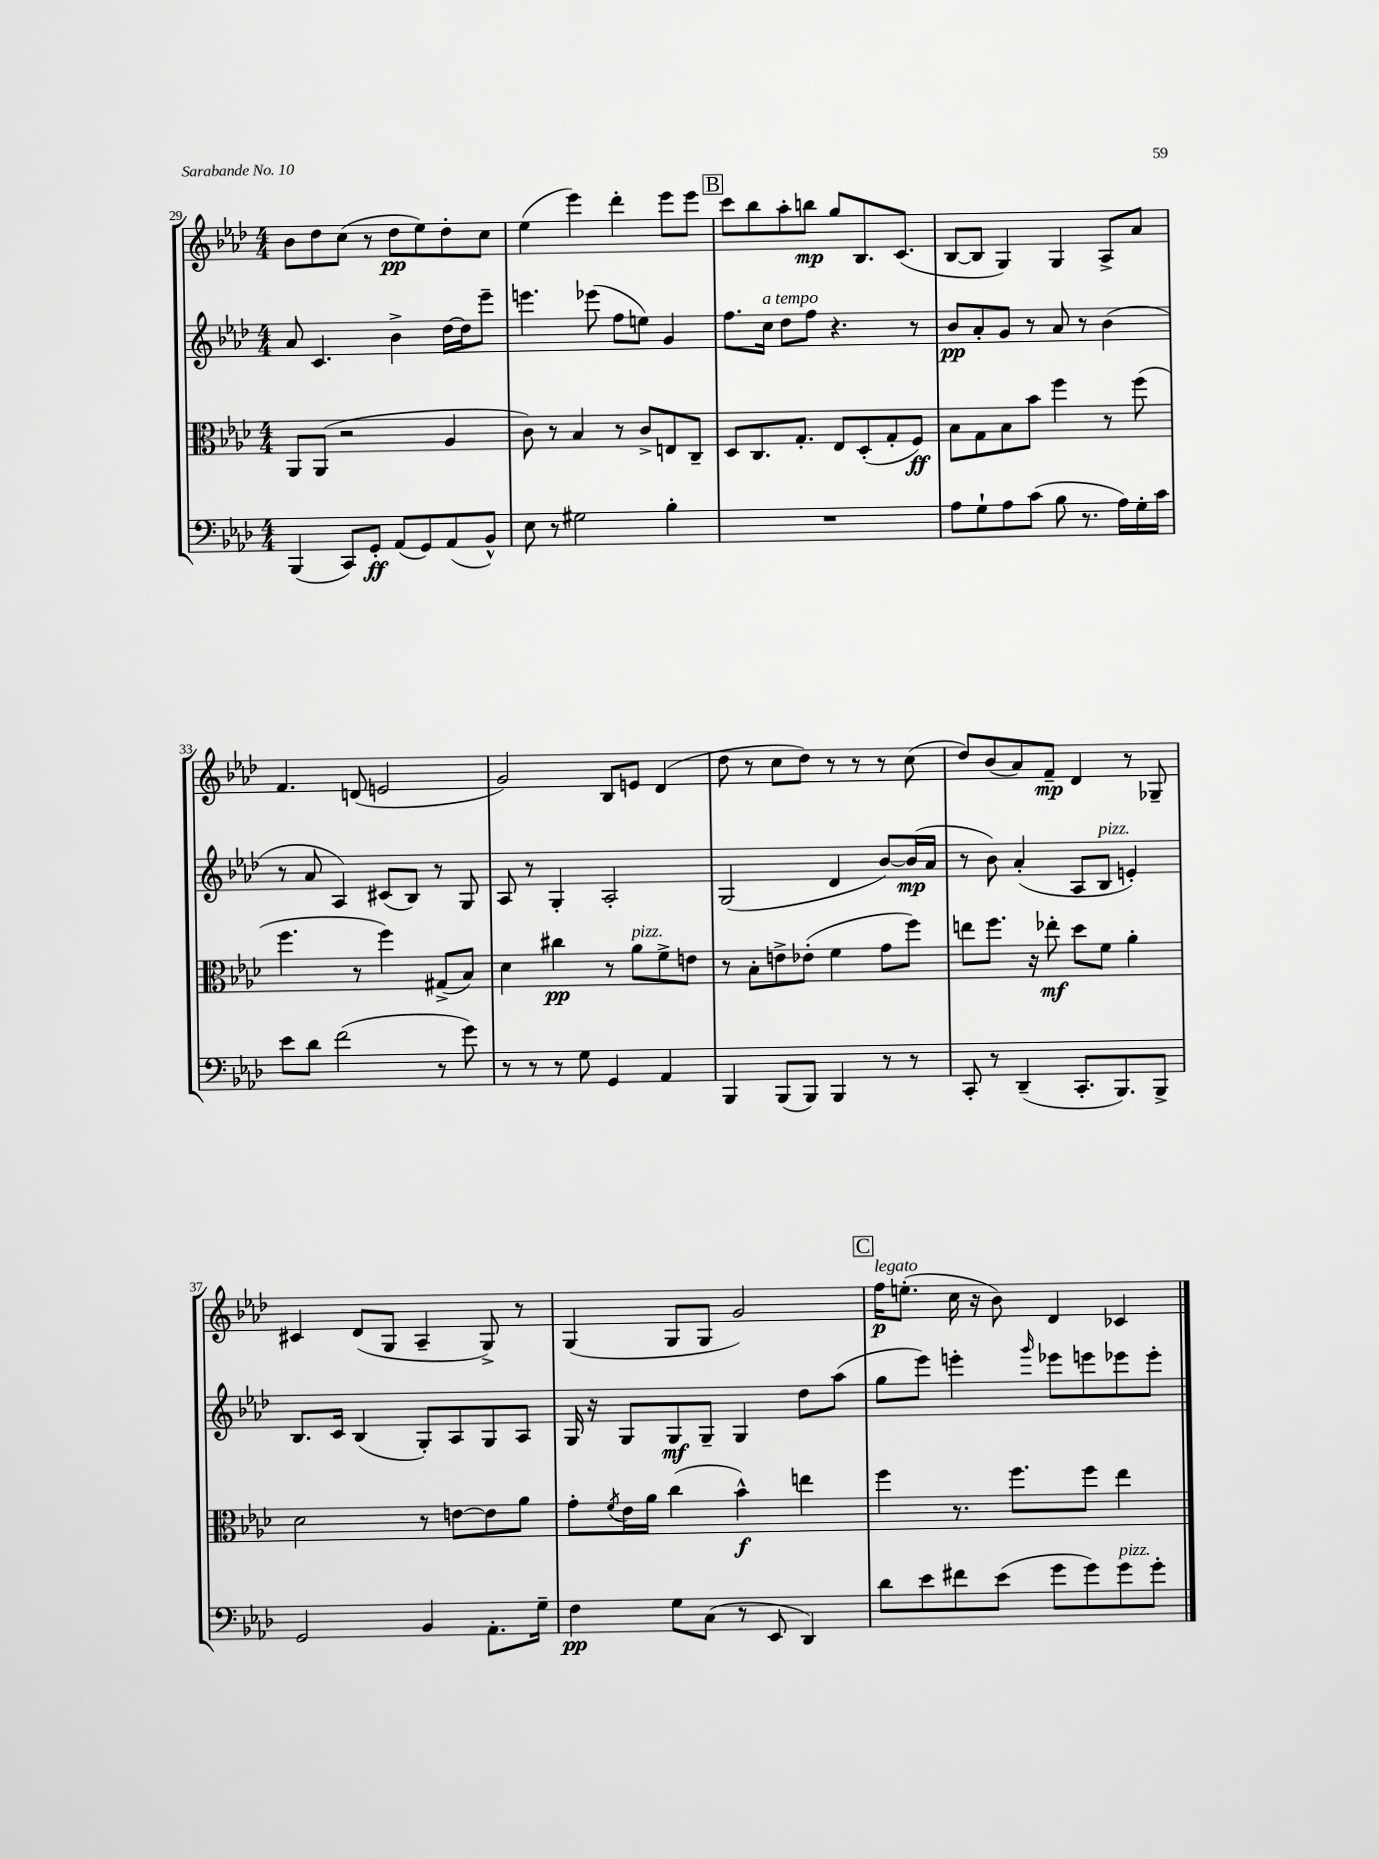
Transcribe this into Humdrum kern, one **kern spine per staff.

**kern	**kern	**kern	**kern
*staff4	*staff3	*staff2	*staff1
*clefF4	*clefC3	*clefG2	*clefG2
*k[b-e-a-d-]	*k[b-e-a-d-]	*k[b-e-a-d-]	*k[b-e-a-d-]
*M4/4	*M4/4	*M4/4	*M4/4
(4BBB-	8AA-	8a-	8b-
.	(8AA-	4.c	8dd-
8CC)	2r	.	(8cc
8GG'	.	.	8r
(8AA-	.	4b-^	8dd-
8GG)	.	.	8ee-)
(8AA-	4A-	[16dd-	8dd-'
.	.	16dd-]	.
8BB-^^)	.	8eee-~	8cc
=	=	=	=
8E-	8c)	4.eee	(4ee-
8r	8r	.	.
2G#	4B-	.	4eee-)
.	.	(8eee-	.
.	8r	8ff	4ddd-'
.	8c^	8ee)	.
4B-'	8E	4g	8eee-
.	8C~	.	8eee-
=	=	=	=
1r	8D-	8.ff	8ccc
.	8.C	.	8bb-
.	.	16cc	.
.	.	8dd-	8aa-'
.	8.G'	.	.
.	.	8ff	8bb
.	8E-	4.r	8gg
.	(8D-'	.	8.B-
.	8G'	.	.
.	.	.	(8.c
.	8F)	8r	.
=	=	=	=
8A-	8B-	8b-	[8B-
8G`	8G	8a-'	8B-]
8A-	8B-	8g	4G)
(8c	8b-	8r	.
8B-	4ff	8a-	4G
8.r	.	8r	.
.	8r	(4b-	8A-^
16A-)	.	.	.
16G'	(8ff	.	8a-
16c	.	.	.
=	=	=	=
8e-	4.ff	8r	4.f
8d-	.	8a-	.
(2f	.	4A-)	.
.	8r	.	(8d
.	4ff)	(8c#	2e
.	.	8B-)	.
8r	(8G#^	8r	.
8g)	8B-)	8G	.
=	=	=	=
8r	4d-	8A-	2g)
8r	.	8r	.
8r	4cc#	4G'	.
8G	.	.	.
4GG	8r	2A-'	8B-
.	8a-	.	8e
4AA-	8f^	.	(4d-
.	8e	.	.
=	=	=	=
4BBB-	8r	(2G	8dd-
.	8B-'	.	8r
(8BBB-	8e^	.	8cc
8BBB-)	(8e-'	.	8dd-)
4BBB-	4f	4d-	8r
.	.	.	8r
8r	8g	[8b-)	8r
8r	8ff)	(16b-]	(8cc
.	.	16a-	.
=	=	=	=
8CC'	8ee	8r	8dd-)
8r	8.ff	8b-)	(8b-
(4DD-~	.	(4a-'	8a-)
.	16r	.	.
.	8ee-'	.	8f~
8.CC'	8dd-	8A-	4d-
.	8f	8B-	.
8.BBB-)	.	.	.
.	4a-'	4e')	8r
8BBB-^	.	.	8G-~
=	=	=	=
2GG	2d-	8.B-	4c#
.	.	16c	.
.	.	(4B-	(8d-
.	.	.	8G
4BB-	8r	8G')	4A-~
.	[8e	8A-	.
8.AA-'	8e]	8G	8G^)
.	8a-	8A-	8r
16G~	.	.	.
=	=	=	=
4F	8g'	16G	(4G
.	.	16r	.
.	8qf	.	.
.	16e-	8G	.
.	16a-	.	.
8G	(4cc	8G	8G
(8C	.	8G~	8G
8r	4b-^^)	4G	2g)
8EE-	.	.	.
4DD-)	4ee	8dd-	.
.	.	(8aa-	.
=	=	=	=
8d-	4ff	8gg	16ff
.	.	.	(8.ee'
8e-	.	8eee-)	.
8f#	8.r	4eee'	16cc
.	.	.	16r
(8e-	.	.	8b-)
.	8.ff	.	.
.	.	16qqggg	.
8g	.	8eee-	4d-
8g)	8ff	8eee	.
8g	4ee-	8eee-	4c-
8g'	.	8eee-'	.
==	==	==	==
*-	*-	*-	*-
